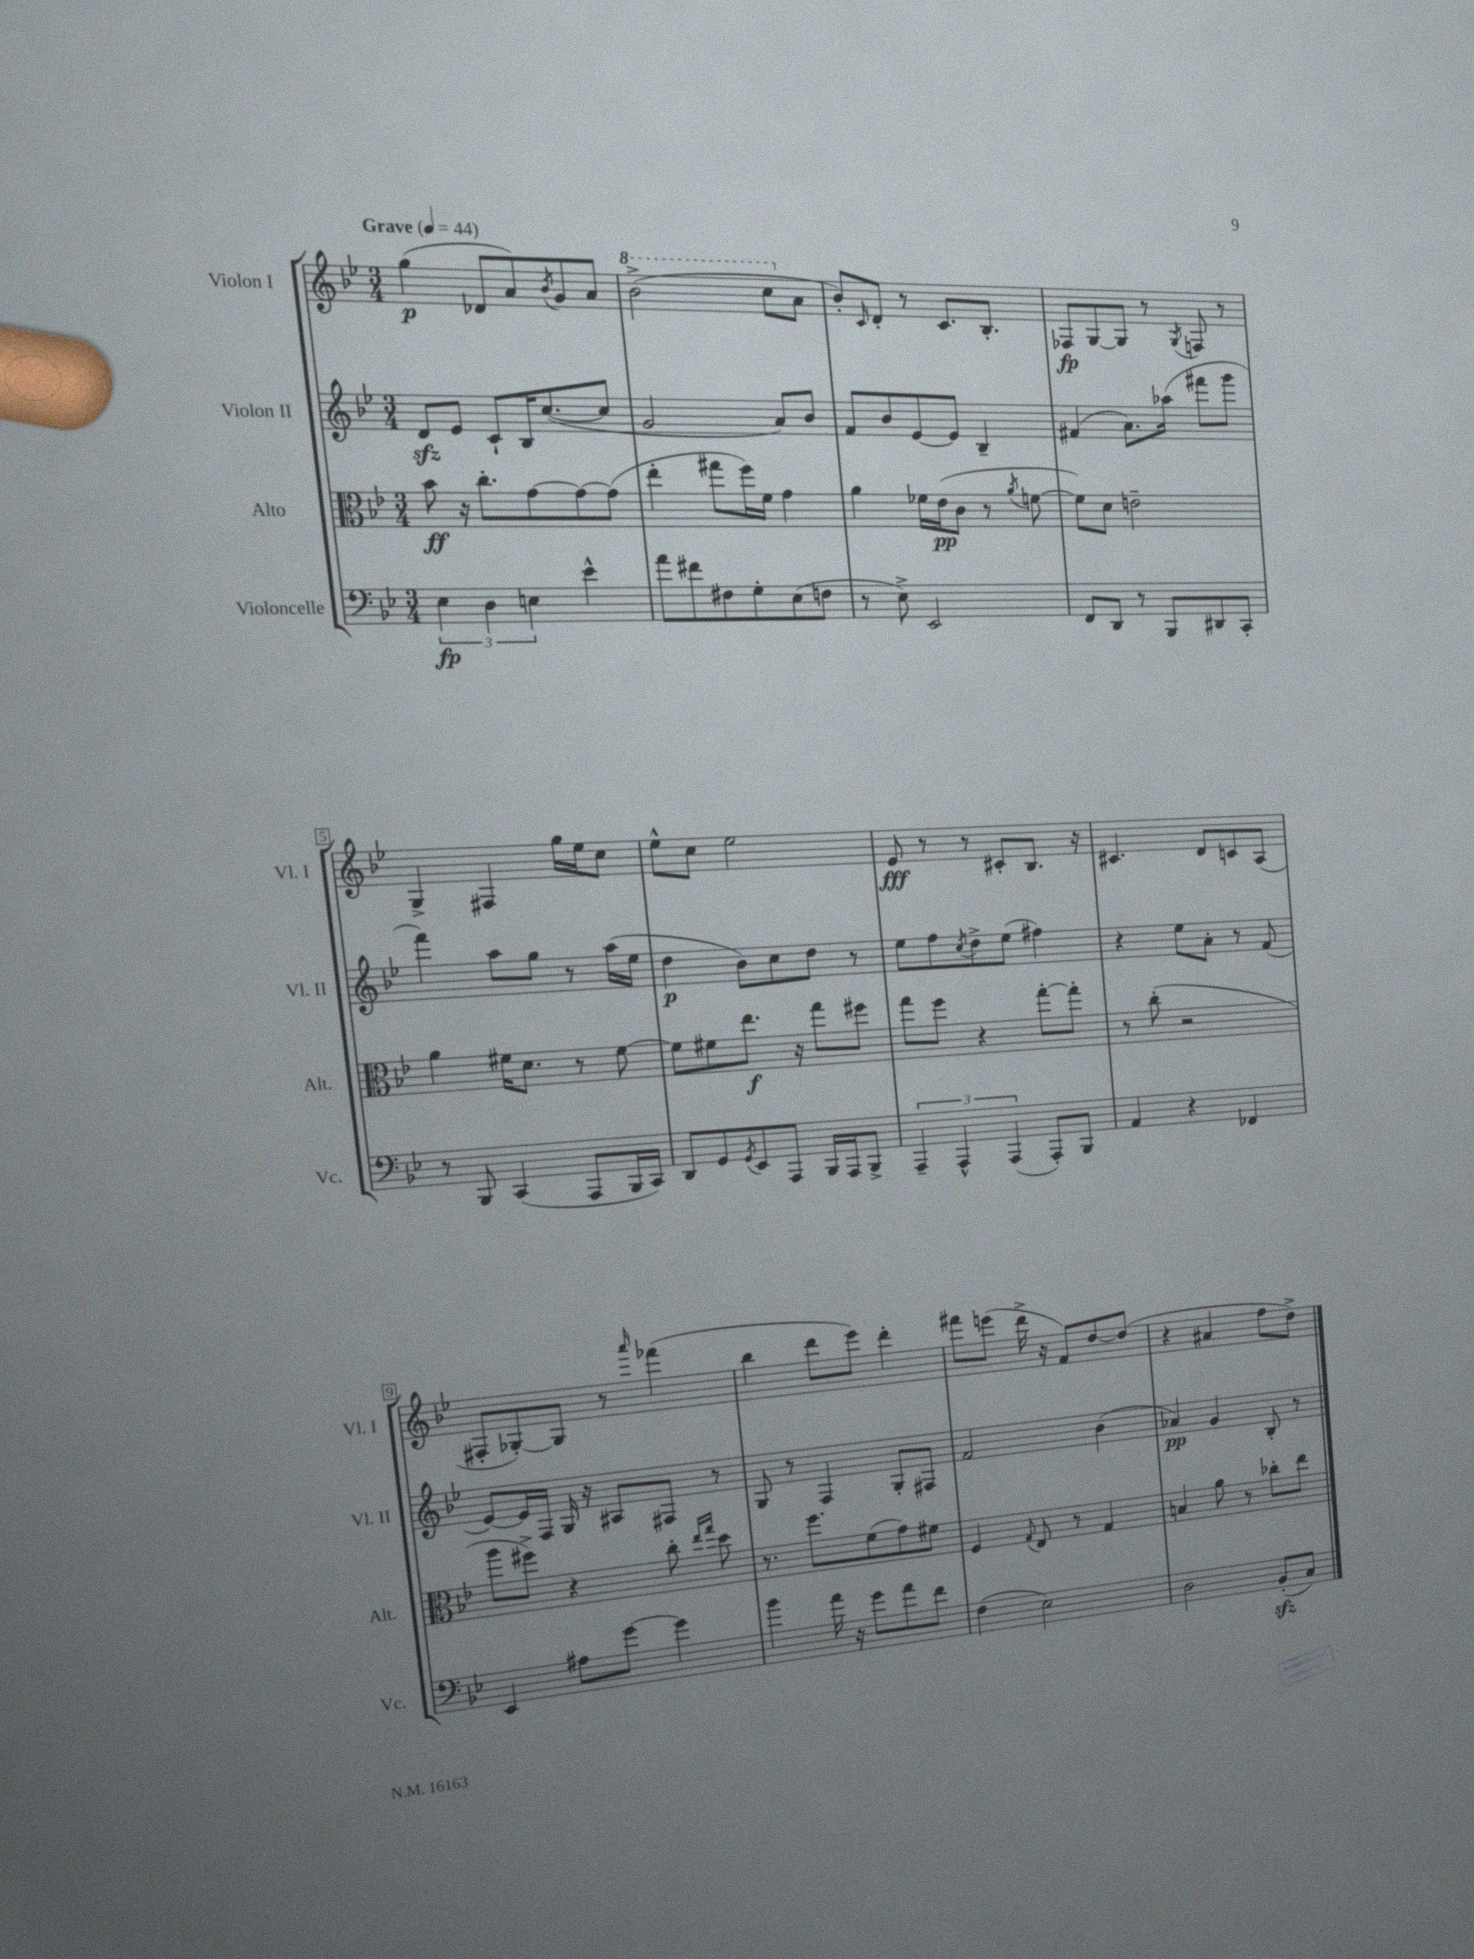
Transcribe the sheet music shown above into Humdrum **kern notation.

**kern	**kern	**kern	**kern
*staff4	*staff3	*staff2	*staff1
*clefF4	*clefC3	*clefG2	*clefG2
*k[b-e-]	*k[b-e-]	*k[b-e-]	*k[b-e-]
*M3/4	*M3/4	*M3/4	*M3/4
*MM44	*MM44	*MM44	*MM44
6E-	8b-	8d	(4gg
.	16r	8e-	.
6D	.	.	.
.	8.cc'	.	.
.	.	8c`	8d-
6E	.	.	.
.	[8g	16B-	8a)
.	.	([8.cc	.
.	.	.	8qb-
4e-^^	8g_	.	8g
.	(8g]	8cc]	8a
=	=	=	=
8a	4ee-'	2g	(2bb-^
8f#	.	.	.
8F#	8gg#	.	.
8G'	16ff)	.	.
.	16f	.	.
(8E-	4g	8a)	8ccc
8F	.	8b-	8a
=	=	=	=
8r	4a	8f	8b-')
.	.	.	16qqc
8E-^)	.	8b-	8d'
2EE-	16f-	[8e-	8r
.	(16e-	.	.
.	8c	8e-]	8.c
.	8r	4B-~	.
.	.	.	8.B-'
.	8qa	.	.
.	[8f	.	.
=	=	=	=
8FF	8f])	(4f#	8F-
8DD	8d	.	[8G
8r	2e~	8.a)	8G]
8BBB-	.	.	8r
.	.	(16aa-	.
.	.	.	8qG
8DD#	.	8fff#	8F
8CC'	.	8ggg	8r
=	=	=	=
8r	4a	4fff)	4G^
8BBB-	.	.	.
(4CC	16f#	8aa	4F#
.	8.d	.	.
.	.	8gg	.
8AAA	8r	8r	16gg
.	.	.	16ee-
16BBB-	[8f#	(16aa	8cc
16CC)	.	16ee-	.
=	=	=	=
8DD	8f#]	4dd	8ee-^^
8GG	8f#	.	8cc
8qGG	.	.	.
8EE-	8.ee-	8b-)	2ee-
8AAA	.	8cc	.
.	16r	.	.
16BBB-	8gg	8dd	.
16AAA	.	.	.
8BBB-^	8ff#	8r	.
=	=	=	=
6AAA~	8gg	8ee-	8e-
.	8ff	8ff	8r
6AAA^^	.	.	.
.	.	8qcc	.
.	4r	8dd^	8r
(6AAA	.	.	.
.	.	(8ee-	8c#'
8AAA')	[8gg'	4ff#)	8.B-
8BBB-	8gg']	.	.
.	.	.	16r
=	=	=	=
4AA	8r	4r	4.c#
.	(8cc'	.	.
4r	2r	8ee-	.
.	.	8a'	8d
4FF-	.	8r	8c
.	.	(8f	(8A
=	=	=	=
4EE-	8aa	[8e-)	8F#'
.	8ff#^)	16e-]	[8G-')
.	.	16F	.
8A#	4r	16G	8G-]
.	.	16r	.
[8g	.	8A#	8r
.	.	.	16qqaaa
4g]	8cc'	8F#	(4fff-
.	16qqee-	.	.
.	16qqgg	.	.
.	8dd	8r	.
=	=	=	=
4b-	8.r	8G	4bb-
.	.	8r	.
.	8.ff	.	.
16a	.	4F	8ddd
16r	.	.	.
8g	(8f	.	8eee-)
8a	8g)	8G'	4ddd'
8f	8f#	8F#	.
=	=	=	=
(4F	4F	2f	8fff#
.	.	.	(8eee
.	8qqG	.	.
2E-)	8E-	.	16ddd^
.	.	.	16r
.	8r	.	8f)
.	4G	(4b-	[8dd
.	.	.	(8dd]
=	=	=	=
2D	4B	4a-)	4r
.	8a	4g	4a#
.	8r	.	.
(8BB-'	8cc-'	8B-'	8ff
8C)	8ee-	8r	8dd^)
==	==	==	==
*-	*-	*-	*-
